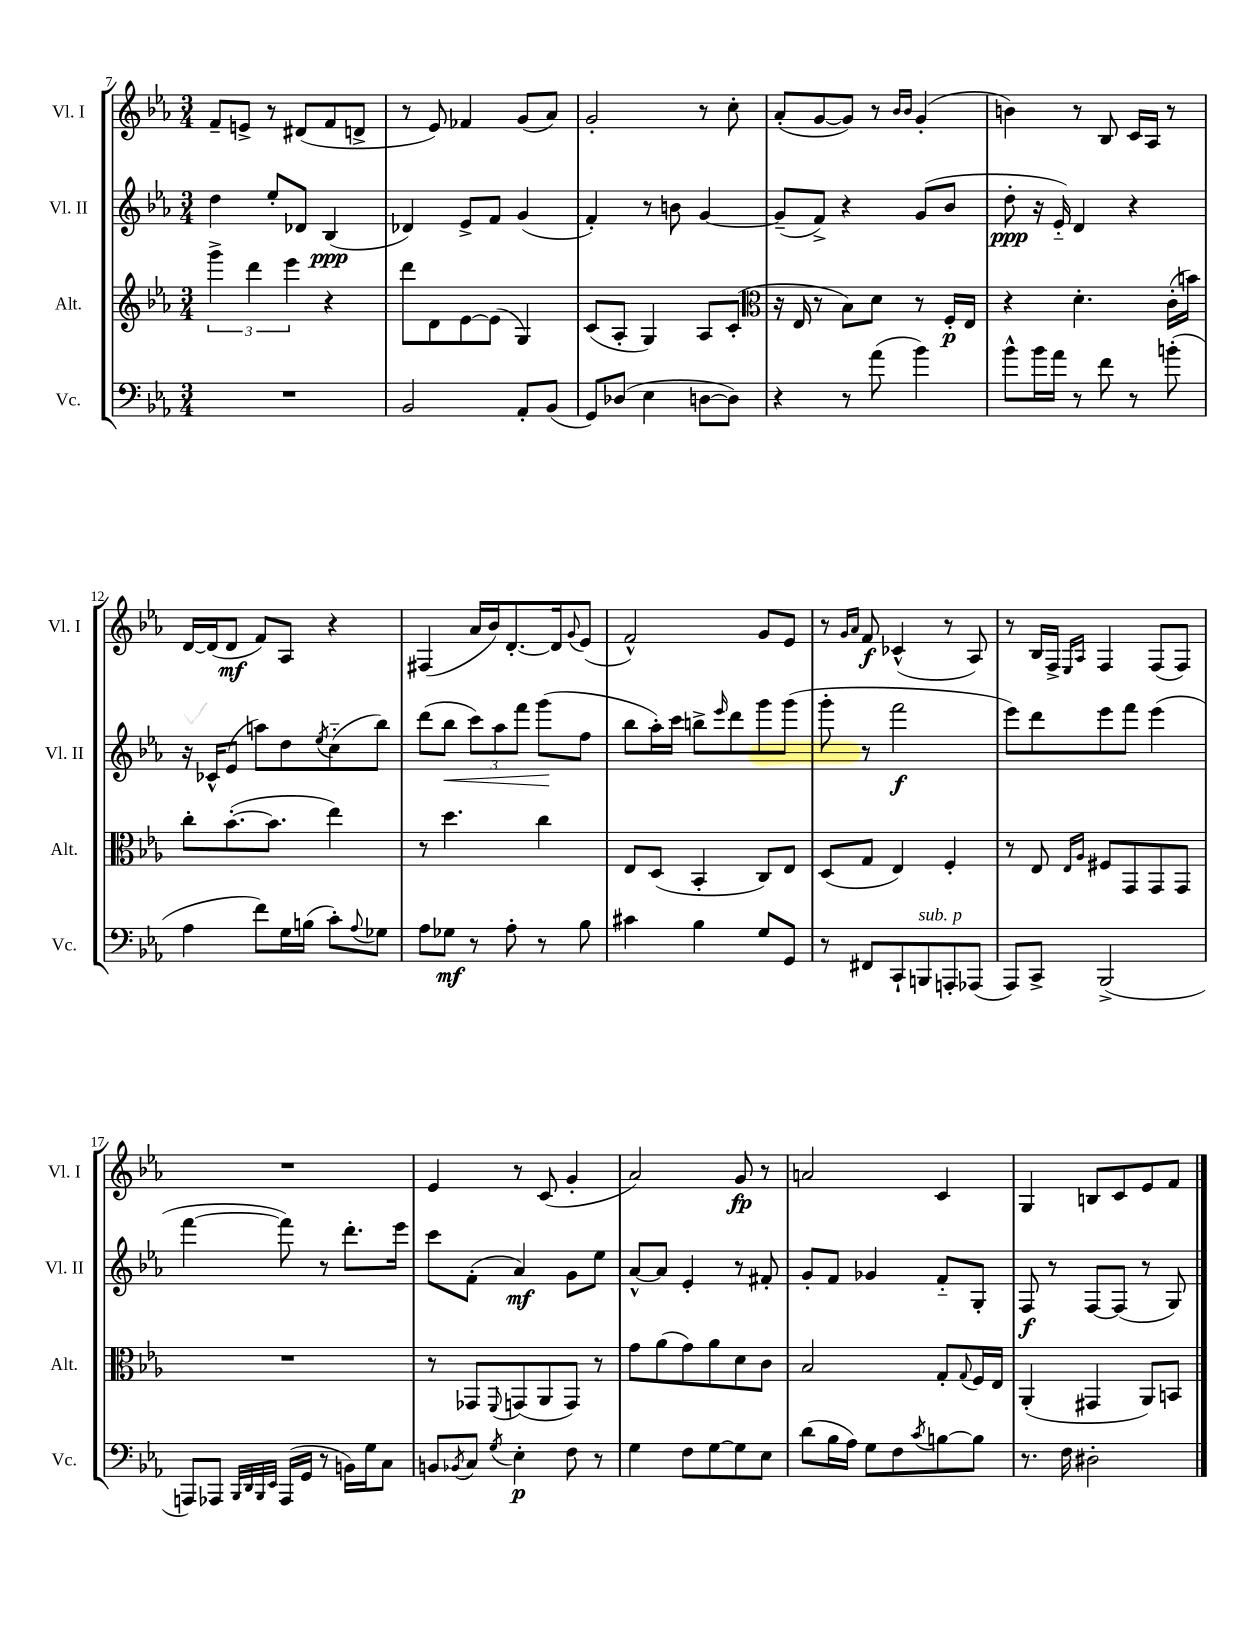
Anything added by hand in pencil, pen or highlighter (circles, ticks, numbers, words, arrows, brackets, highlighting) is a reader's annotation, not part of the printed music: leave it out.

**kern	**kern	**kern	**kern
*staff4	*staff3	*staff2	*staff1
*clefF4	*clefG2	*clefG2	*clefG2
*k[b-e-a-]	*k[b-e-a-]	*k[b-e-a-]	*k[b-e-a-]
*M3/4	*M3/4	*M3/4	*M3/4
2.r	6ggg^	4dd	8f~
.	.	.	8e^
.	6ddd	.	.
.	.	8ee-'	8r
.	6eee-	.	.
.	.	8d-	(8d#
.	4r	(4B-	8f
.	.	.	8d^
=	=	=	=
2BB-	8ddd	4d-)	8r
.	8d	.	8e-)
.	[8e-	8e-^	4f-
.	(8e-]	8f	.
8AA-'	4G)	(4g	(8g
(8BB-	.	.	8a-)
=	=	=	=
8GG)	(8c	4f')	2g'
(8D-	8A-'	.	.
4E-	4G)	8r	.
.	.	8b	.
[8D	8A-	[4g	8r
8D])	(8c'	.	8cc'
=	=	=	=
*	*clefC3	*	*
4r	16r	(8g~]	(8a-'
.	16E-	.	.
.	8r	8f^)	[8g
8r	8B-)	4r	8g])
(8a-	8d	.	8r
.	.	.	16qqb-
.	.	.	16qqb-
4b-)	8r	(8g	(4g'
.	16F'	8b-	.
.	16E-	.	.
=	=	=	=
8b-^^	4r	8dd'	4b)
16b-	.	16r	.
16a-	.	16e-'~)	.
8r	4.d'	4d	8r
8f	.	.	8B-
8r	.	4r	16c
.	.	.	16A-
(8b'	(16c'	.	8r
.	16b)	.	.
=	=	=	=
4A-	8cc'	16r	[16d
.	.	16c-^^	(16d]
.	([8.b-'	(8e-	8d
8f)	.	8aa)	8f)
.	8.b-]	.	.
16G	.	8dd	8A-
(16B	.	.	.
.	.	8qee-	.
8c')	4ee-)	(8cc'~	4r
8qqA-	.	.	.
8G-	.	8bb-)	.
=	=	=	=
8A-	8r	(8ddd	(4F#
8G-	4.dd	8bb-	.
8r	.	12ccc)	16a-
.	.	.	16b-)
.	.	12aa-	.
8A-'	.	.	[8.d'
.	.	12fff	.
8r	4cc	(8ggg	.
.	.	.	16d]
.	.	.	8qqg
8B-	.	8ff	(8e-
=	=	=	=
4c#	8E-	8bb-	2f^^)
.	(8D	16aa-')	.
.	.	16ccc	.
4B-	4BB-'	8bb^	.
.	.	16qqeee-	.
.	.	8ddd	.
8G	8C)	8ggg	8g
8GG	8E-	(8ggg	8e-
=	=	=	=
8r	(8D	8ggg'	8r
.	.	.	16qqg
.	.	.	16qqa-
8FF#	8G	8r	8f
8CC`	4E-)	2fff	(4c-^^
8BBB	.	.	.
8AAA'	4F'	.	8r
(8AAA-	.	.	8A-)
=	=	=	=
8AAA-)	8r	8eee-)	8r
8CC^	8E-	8ddd	16B-
.	.	.	16F^
.	16qqE-	.	16qqE-
.	16qqA-	.	16qqA-
(2BBB-^	8F#	8eee-	4F
.	8GG	8fff	.
.	8GG	(4eee-	(8F
.	8GG	.	8F)
=	=	=	=
8AAA)	2.r	[4fff	2.r
8AAA-	.	.	.
32qqBBB-	.	.	.
32qqDD	.	.	.
32qqBBB-	.	.	.
32qqEE-	.	.	.
(16AAA-	.	8fff])	.
16GG	.	.	.
8r	.	8r	.
16BB)	.	8.ddd'	.
16G	.	.	.
8C	.	.	.
.	.	16eee-	.
=	=	=	=
8BB	8r	8ccc	4e-
8qBB-	.	.	.
8C	8GG-	(8f'	.
8qG	8qqFF	.	.
4E-'	(8GG	4a-)	8r
.	8AA-	.	(8c
8F	8GG)	8g	4g'
8r	8r	8ee-	.
=	=	=	=
4G	8g	[8a-^^	2a-)
.	(8a-	8a-]	.
8F	8g)	4e-'	.
[8G	8a-	.	.
8G]	8d	8r	8g
8E-	8c	8f#'	8r
=	=	=	=
(8d	2B-	8g'	2a
16B-	.	8f	.
16A-)	.	.	.
8G	.	4g-	.
8F	.	.	.
8qc	.	.	.
[8B	8G'	8f'~	4c
.	8qqG	.	.
8B]	16F	8G'	.
.	16E-	.	.
=	=	=	=
8.r	(4AA-'	8F	4G
.	.	8r	.
16F	.	.	.
2D#'	4GG#	[8F	8B
.	.	(8F]	8c
.	8AA-)	8r	8e-
.	8BB	8G)	8f
==	==	==	==
*-	*-	*-	*-
